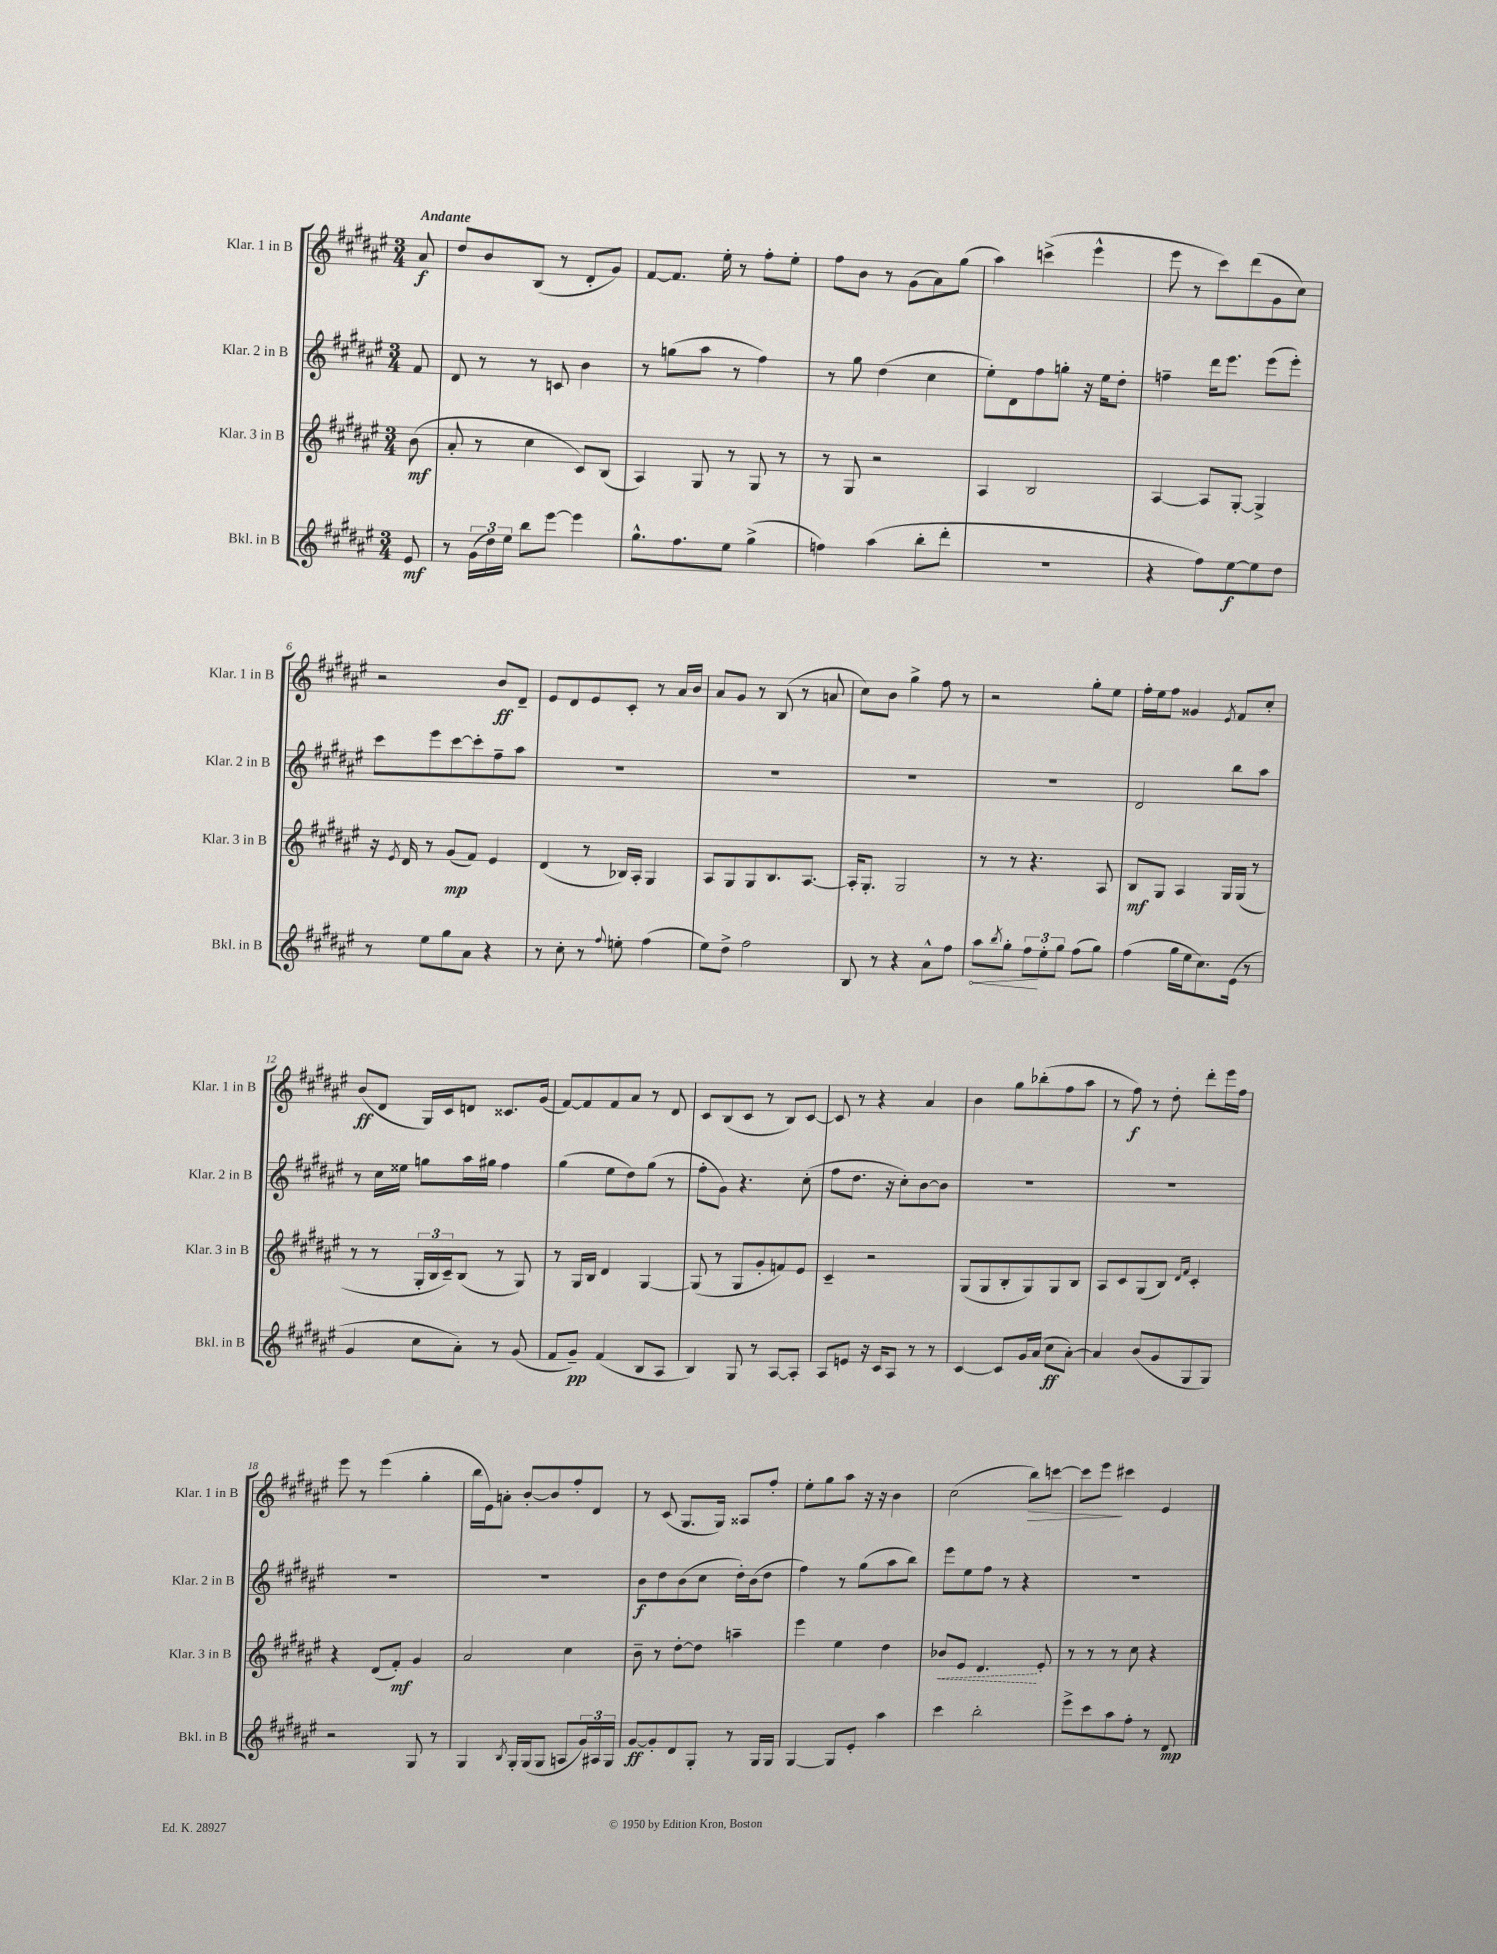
<<
\new StaffGroup <<
\new Staff = "s0" \with { instrumentName = "Klar. 1 in B" shortInstrumentName = "Klar. 1 in B" } {
    \clef treble \key fis \major \numericTimeSignature \time 3/4 \partial 8 \tempo "Andante"
    ais'8\f |
    dis''8 b'8 b8( r8 dis'8-. gis'8) |
    fis'8~ fis'8. eis''16-. r8 fis''8-. eis''8-. |
    fis''8 b'8 r8 gis'8( ais'8) gis''8( |
    ais''4) c'''4->( eis'''4-^ |
    eis'''8 r8 cis'''8) dis'''8( gis'8 cis''8) |
    r2 b'8\ff dis'8-- |
    eis'8 dis'8 eis'8 cis'8-. r8 ais'16 b'16 |
    ais'8 gis'8 r8 b8( r8 a'8 |
    cis''8) b'8 gis''4-> fis''8 r8 |
    r2 gis''8-. eis''8 |
    fis''16-. eis''16 fis''8 gisis'4 \acciaccatura { eis'8 } fis'8 cis''8-. |
    b'8\ff( dis'8 gis16) cis'16 d'8 cisis'8. gis'16( |
    fis'8~) fis'8 fis'8 ais'8 r8 dis'8 |
    cis'8 b8( cis'8 r8 b8) cis'8~ |
    cis'8 r8 r4 ais'4 |
    b'4 gis''8 bes''8-.( fis''8 ais''8 |
    r8 fis''8\f) r8 dis''8-. dis'''8-. eis'''16 fis''16 |
    eis'''8 r8 eis'''4( gis''4-. |
    b''16 eis'16) a'8-. b'8~-. b'8 fis''8-. dis'8 |
    r8 cis'8( gis8. gis16) aisis8 fis''8-. |
    eis''8-. gis''8 ais''8 r16 r16 b'4 |
    cis''2( b''8\>) c'''8~ |
    c'''8 eis'''8\! cis'''4 eis'4 \bar "|." |
}
\new Staff = "s1" \with { instrumentName = "Klar. 2 in B" shortInstrumentName = "Klar. 2 in B" } {
    \clef treble \key fis \major \numericTimeSignature \time 3/4 \partial 8
    fis'8 |
    dis'8 r8 r8 c'8 b'4 |
    r8 g''8( ais''8 r8 fis''4) |
    r8 gis''8 dis''4( cis''4 |
    eis''8-.) dis'8 fis''8 g''8-. r16 eis''16 dis''8-. |
    f''4-- dis'''16 eis'''8. eis'''8( eis'''8-.) |
    cis'''8 eis'''8 cis'''8~ cis'''8-. fis''8-- ais''8 |
    R2. |
    R2. |
    R2. |
    R2. |
    dis'2 b''8 ais''8 |
    r8 cis''16 eisis''16 g''8 ais''16 gis''16 fis''4 |
    gis''4( eis''8 dis''8) gis''8( r8 |
    fis''8-. gis'8) r4. cis''8-.( |
    fis''8 dis''8. r16 cis''8-.) b'8~ b'8 |
    R2. |
    R2. |
    R2. |
    R2. |
    b'8\f dis''8 b'8( cis''8 dis''16-.) b'16( dis''8 |
    fis''4) r8 gis''8( ais''8 b''8) |
    eis'''8 eis''8 fis''8 r8 r4 |
    R2. \bar "|." |
}
\new Staff = "s2" \with { instrumentName = "Klar. 3 in B" shortInstrumentName = "Klar. 3 in B" } {
    \clef treble \key fis \major \numericTimeSignature \time 3/4 \partial 8
    b'8\mf( |
    ais'8-. r8 cis''4 cis'8) b8( |
    ais4) gis8 r8 gis8 r8 |
    r8 gis8 r2 |
    ais4 b2 |
    ais4~ ais8 gis8~-. gis4-> |
    r16 \acciaccatura { eis'8 } dis'16 r8 gis'8\mp( fis'8) eis'4 |
    dis'4( r8 bes16) ais16-. gis4 |
    ais8 gis8 gis8 b8. ais8.~ |
    ais16-. gis8.-. gis2 |
    r8 r8 r4. ais8 |
    b8\mf gis8 ais4 gis16 gis16( r8 |
    r8 r8 \tuplet 3/2 { gis16-. b16 cis'16--) } b8( r8 gis8) |
    r8 gis16 b16 dis'4 gis4~ |
    gis8( r8 gis8 gis'8-. f'8) eis'8 |
    cis'4-- r2 |
    gis8( gis8 b8-. gis8) gis8 b8 |
    ais8 cis'8 gis8( b8) \grace { dis'16 fis'16 } cis'4-. |
    r4 dis'8( fis'8-.\mf) gis'4 |
    ais'2 cis''4 |
    b'8-- r8 dis''8~-. dis''8 a''4-- |
    eis'''4 eis''4 dis''4 |
    \once \override Hairpin.style = #'dashed-line bes'8\< eis'8 dis'4.\! eis'8-. |
    r8 r8 r8 cis''8 r4 \bar "|." |
}
\new Staff = "s3" \with { instrumentName = "Bkl. in B" shortInstrumentName = "Bkl. in B" } {
    \clef treble \key fis \major \numericTimeSignature \time 3/4 \partial 8
    eis'8\mf |
    r8 \tuplet 3/2 { gis'16( dis''16) eis''16 } b''8 eis'''8~ eis'''4 |
    gis''8.-^ fis''8. eis''8 gis''4->( |
    f''4) ais''4( b''8-. dis'''8-. |
    R2. |
    r4 fis''8) eis''8~\f eis''8 dis''8 |
    r8 eis''8 gis''8 ais'8 r4 |
    r8 cis''8-. r8 \appoggiatura { fis''8 } e''8-. fis''4( |
    eis''8) dis''8-> fis''2 |
    b8 r8 r4 ais'8-^ fis''8 |
    \once \override Hairpin.circled-tip = ##t ais''8\< \acciaccatura { b''8 } gis''8-. \tuplet 3/2 { fis''8\! eis''8-. gis''8 } fis''8( gis''8) |
    fis''4( gis''16 eis''16 cis''8.) eis'16( r8 |
    gis'4 cis''8 ais'8-.) r8 gis'8( |
    fis'8 gis'8--\pp) fis'4( b8 ais8 |
    b4) gis8 r8 ais8~ ais8-. |
    ais8 e'8 r16 cis'16 ais8 r8 r8 |
    cis'4~ cis'8 gis'16 ais'16( cis''8\ff ais'8~-.) |
    ais'4 b'8( gis'8 gis8 gis8) |
    r2 gis8 r8 |
    gis4 \acciaccatura { b8 } gis16-. gis16( gis8 a8 \tuplet 3/2 { gis'16) ais16 gis16 } |
    gis'8~\ff gis'8-. dis'8 gis8-. r8 gis16 gis16 |
    gis4~ gis8 eis'8-. ais''4 |
    cis'''4 b''2-. |
    eis'''8-> cis'''8 ais''8 fis''8-. r8 dis'8\mp \bar "|." |
}
>>
>>
